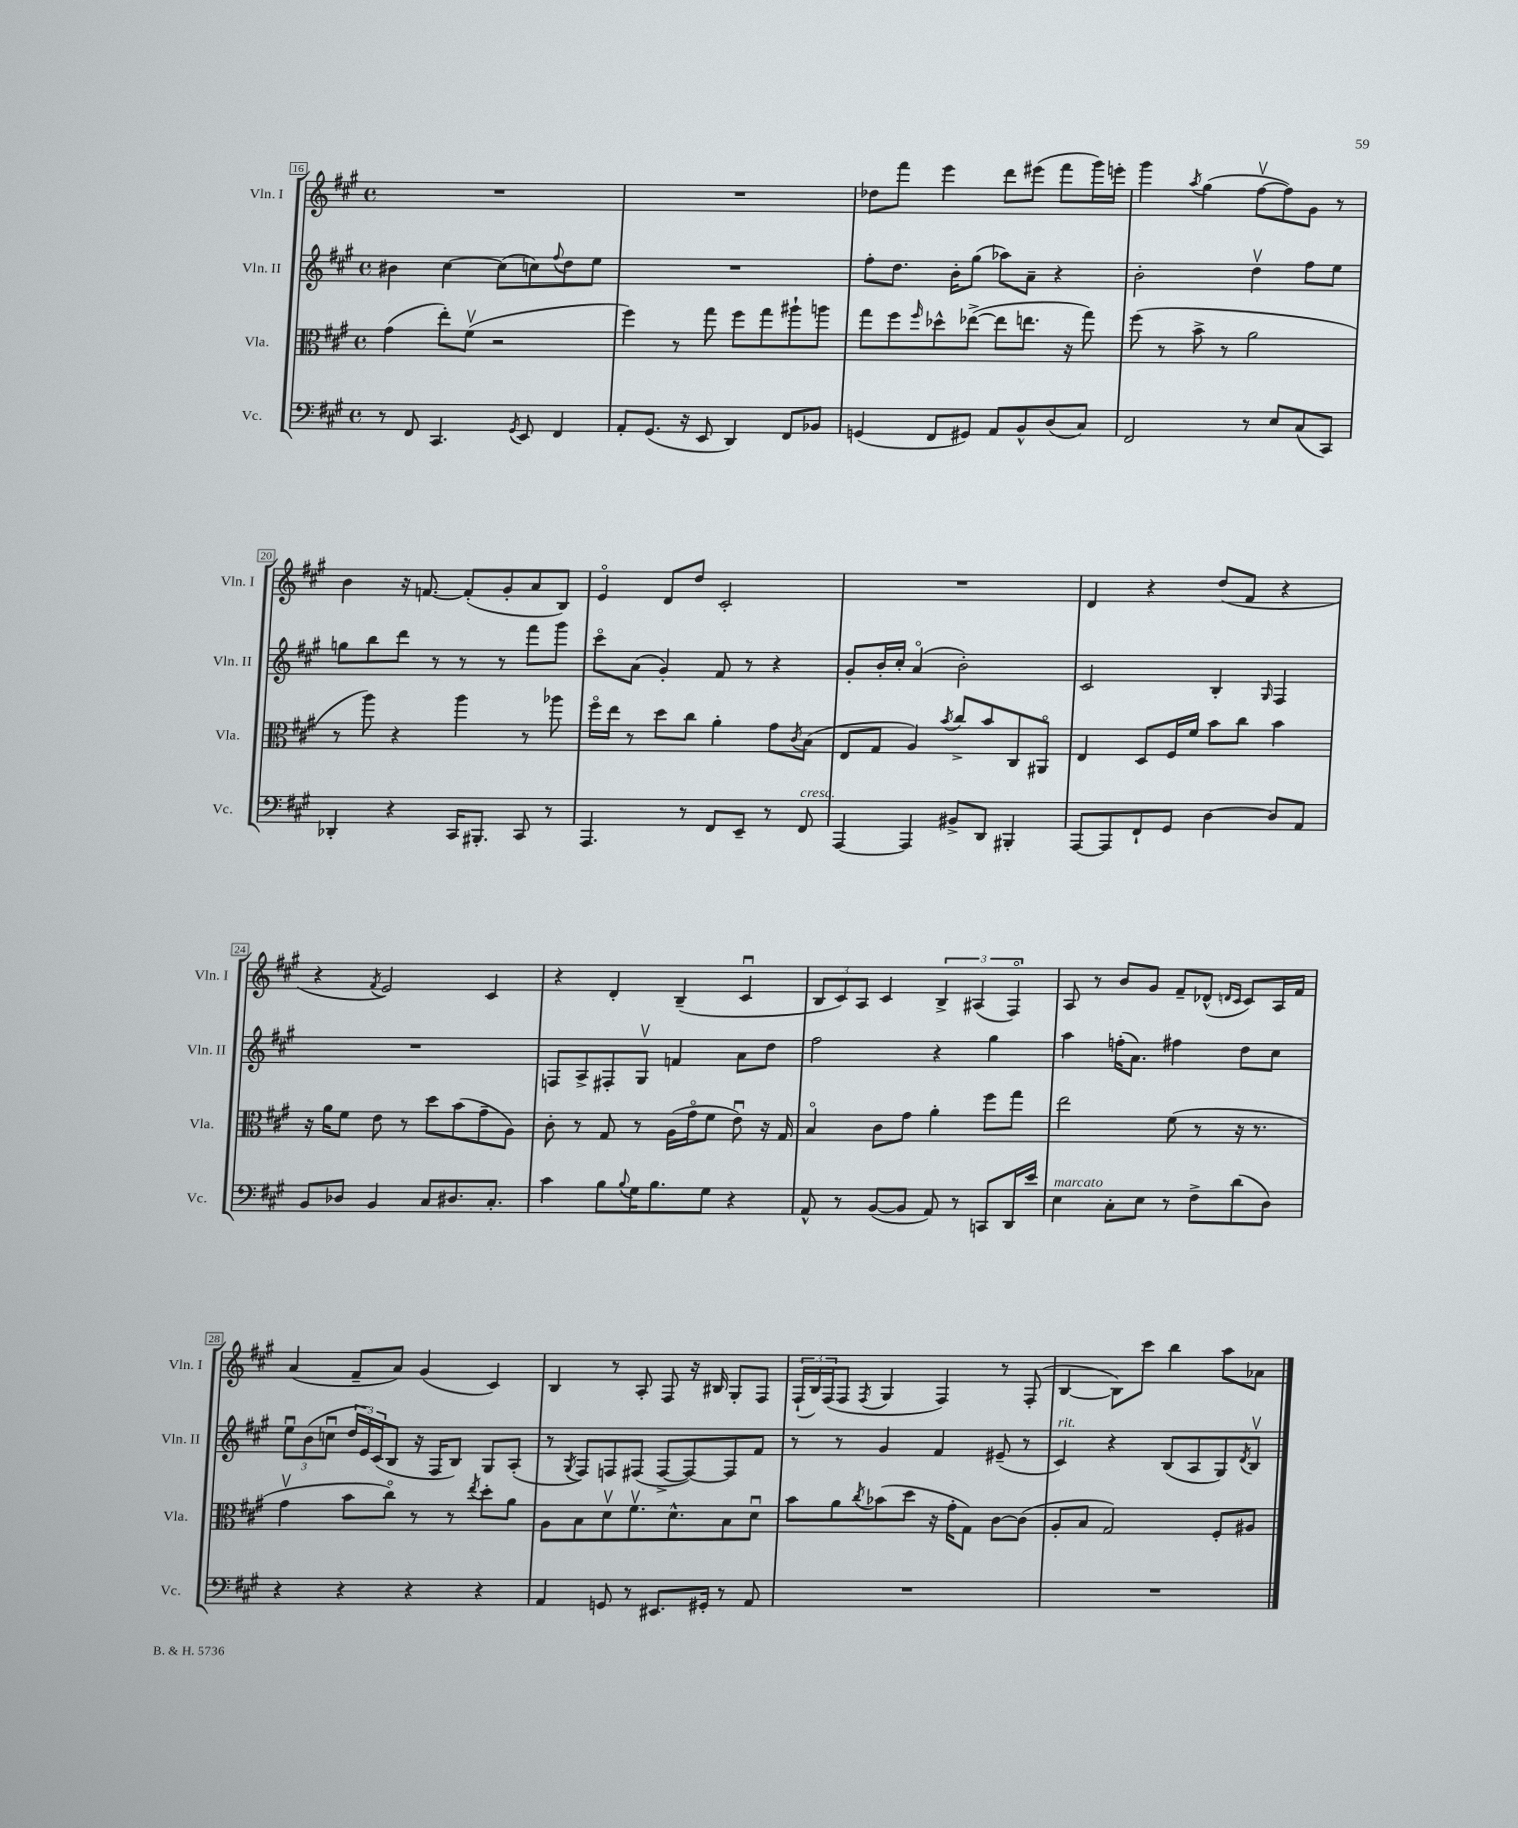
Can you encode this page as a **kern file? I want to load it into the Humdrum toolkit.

**kern	**kern	**kern	**kern
*part4	*part3	*part2	*part1
*staff4	*staff3	*staff2	*staff1
*I"Vc.	*I"Vla.	*I"Vln. II	*I"Vln. I
*I'Vc.	*I'Vla.	*I'Vln. II	*I'Vln. I
*clefF4	*clefC3	*clefG2	*clefG2
*k[f#c#g#]	*k[f#c#g#]	*k[f#c#g#]	*k[f#c#g#]
*M4/4	*M4/4	*M4/4	*M4/4
*met(c)	*met(c)	*met(c)	*met(c)
=16	=16	=16	=16
8r	(4g#\	4b#X\	1r
8FF#/	.	.	.
4.CC#/	8ee'\L)	[4cc#\	.
.	(8f#v\J	.	.
.	2r	(8cc#\L]	.
8qGG#/	.	.	.
8EE/	.	8ccn\)	.
.	.	8qqff#/	.
4FF#/	.	8dd\	.
.	.	8ee\J	.
=17	=17	=17	=17
8AA'/L	4ff#\)	1r	1r
(8.GG#/J	.	.	.
.	8r	.	.
16r	.	.	.
8EE/	8gg#\	.	.
4DD/)	8ff#\L	.	.
.	8gg#\	.	.
8FF#/L	8aa#X`\	.	.
8BB-X/J	8aan\J	.	.
=18	=18	=18	=18
(4GGn/	8gg#\L	8ff#'\L	8dd-X\L
.	8ff#\	8.dd\J	8fff#\J
.	16qqff#/	.	.
8FF#/L	8dd-X^^\	.	4eee\
.	.	16b'\KL	.
8GG#X/J)	([8ee-X^\J	(8gg#\J	.
8AA/L	8ee-\L]	8aa-X\L)	8ddd\L
8BB^^/	8.een\J	8a~\J	(8eee#X\J
(8D/	.	4r	8fff#\L
.	16r	.	.
8C#/J)	8gg#\)	.	16ggg#\L)
.	.	.	16eeen'\JJ
=19	=19	=19	=19
2FF#/	(8ff#\	2b'\	4ggg#\
.	8r	.	.
.	.	.	8qaa/
.	8b^\	.	(4gg#\
.	8r	.	.
8r	2a\	4ddv\	[8ff#v\L
8E/L	.	.	8ff#\])
(8C#/	.	8ff#\L	8g#\J
8CC#/J)	.	8ee\J	8r
!!LO:LB:g=z
=20	=20	=20	=20
4DD-X'/	8r	8ggn\L	4b\
.	8aa\)	8bb\	.
4r	4r	8ddd\J	16r
.	.	.	[8.fn/
.	.	8r	.
16CC#/KL	4aa\	8r	(8f'/L]
8.BBB#X'/J	.	.	.
.	.	8r	8g#'/
8CC#/	8r	8fff#\L	8a/
8r	8aa-X\	8ggg#\J	8B/J)
=21	=21	=21	=21
4.AAA/	16ff#\LL	8ccc#\L	4e/
.	16ee\JJ	.	.
.	8r	(8a\J	.
.	8dd\L	4g#'/)	8d/L
8r	8cc#\J	.	8dd/J
8FF#/L	4a'\	8f#/	2c#'/
8EE~/J	.	8r	.
8r	8g#\L	4r	.
.	8qc#/	.	.
!LO:TX:a:i:t=cresc.	!	!	!
8FF#/	(8B\J	.	.
=22	=22	=22	=22
[4AAA/	8E/L	8g#'/L	1r
.	8G#/J	16b'/L	.
.	.	16cc#'/JJ	.
4AAA/]	4A/)	(4a/	.
.	8qb/	.	.
8BB#X^/L	8cc#^/L	2b'\)	.
8DD/J	8b/	.	.
4BBB#X'/	8C#/	.	.
.	8AA#X/J	.	.
=23	=23	=23	=23
[8AAA/L	4E/	2c#/	4d/
8AAA/]	.	.	.
8FF#`/	8D/L	.	4r
8GG#/J	16F#/L	.	.
.	16f#/JJ	.	.
[4D\	8b\L	4B'/	(8dd/L
.	8cc#\J	.	8f#/J
.	.	16qqG#/	.
8D/L]	4b\	4F#/	4r
8AA/J	.	.	.
!!LO:LB:g=z
=24	=24	=24	=24
8BB/L	16r	1r	4r
.	16a\KL	.	.
8D-X/J	8f#\J	.	.
.	.	.	8qf#/
4BB/	8e\	.	2e/)
.	8r	.	.
8C#/L	8dd\L	.	.
8.D#X/	(8b\	.	.
.	8g#~\	.	4c#/
8.C#'/J	.	.	.
.	8A\J)	.	.
=25	=25	=25	=25
4c#\	8c#'\	8Fn/L	4r
.	8r	8A^/	.
8B\L	8G#/	8F#X'/	4d'/
8qqB/	.	.	.
16G#\K	8r	8G#v/J	.
8.B\	.	.	.
.	(16A\LL	4fn/	(4B~/
.	16g#\J	.	.
8G#\J	8f#\J	.	.
4r	8eu\)	8a\L	4c#u/
.	16r	8dd\J	.
.	16G#/	.	.
=26	=26	=26	=26
8AA^^/	4B/	2ff#\	12B/L
.	.	.	12c#/)
8r	.	.	.
.	.	.	12A/J
([8BB/L	8c#\L	.	4c#/
8BB/J]	8g#\J	.	.
8AA/)	4a'\	4r	6B^/
8r	.	.	.
.	.	.	(6A#X/
8CCn/L	8ff#\L	4gg#\	.
.	.	.	6F#/)
16DD/L	8gg#\J	.	.
16e/JJ	.	.	.
=27	=27	=27	=27
!LO:TX:a:i:t=marcato	!	!	!
4E\	2ee\	4aa\	8A/
.	.	.	8r
8C#'\L	.	(16ffn'\KL	8b/L
.	.	8.a\J)	.
8E\J	.	.	8g#/J
8r	(8f#\	4ff#X\	8f#~/L
8F#^\L	8r	.	(8d-X^^/J
.	.	.	16qqdn/LL
.	.	.	16qqc#/JJ
(8d\	16r	8dd\L	8c#/L)
.	8.r	.	.
8D\J)	.	8cc#\J	16A/L
.	.	.	16f#/JJ
!!LO:LB:g=z
=28	=28	=28	=28
4r	4g#v\	12eeu\L	(4a/
.	.	(12b\	.
.	.	12ccnu\J	.
4r	8b\L	24dd/LL	8f#~/L
.	.	24e/)	.
.	.	(24c#/J	.
.	8cc#\J)	8B/J	8a/J)
4r	8r	16r	(4g#/
.	.	16F#/KL	.
.	8r	8B/J)	.
.	8qee/	.	.
4r	8dd'\L	8G#/L	4c#/)
.	8a\J	(8A'/J	.
=29	=29	=29	=29
4AA/	8A\L	8r	4B/
.	.	8qG#/	.
.	8B\	8F#/L)	.
8GGn/	8dv\	8Fn/	8r
8r	8.f#v\	(8F#X/J	8A'/
8.EE#X/L	.	[8F#^/L	8F#/
.	8.d^^\	.	.
.	.	8F#/_)	16r
16GG#X'/Jk	.	.	16B#X/
8r	8B\	8F#/]	8G#'/L
8AA/	8du\J	8f#/J	8F#/J
=30	=30	=30	=30
1r	8b\L	8r	(24F#`/LL
.	.	.	24B/)
.	.	.	(24F#/J
.	8a\	8r	8F#/J
.	8qcc#/	.	8qF#/
.	(8b-X\	4g#/	4G#/
.	8dd\J	.	.
.	16r	4f#/	4F#/)
.	16g#'\KL	.	.
.	8G#\J)	.	.
.	[8c#\L	(8e#X~/	8r
.	(8c#\J]	8r	(8F#'/
=31	=31	=31	=31
!	!	!LO:TX:a:i:t=rit.	!
1r	8A'/L	4c#/)	[4B/
.	8B/J	.	.
.	2G#/)	4r	8B\L])
.	.	.	8ccc#\J
.	.	(8B/L	4bb\
.	.	8A/	.
.	8F#'/L	8G#/)	8aa\L
.	.	8qd/	.
.	8A#X/J	8Bv/J	8a-X\J
==	==	==	==
*-	*-	*-	*-
